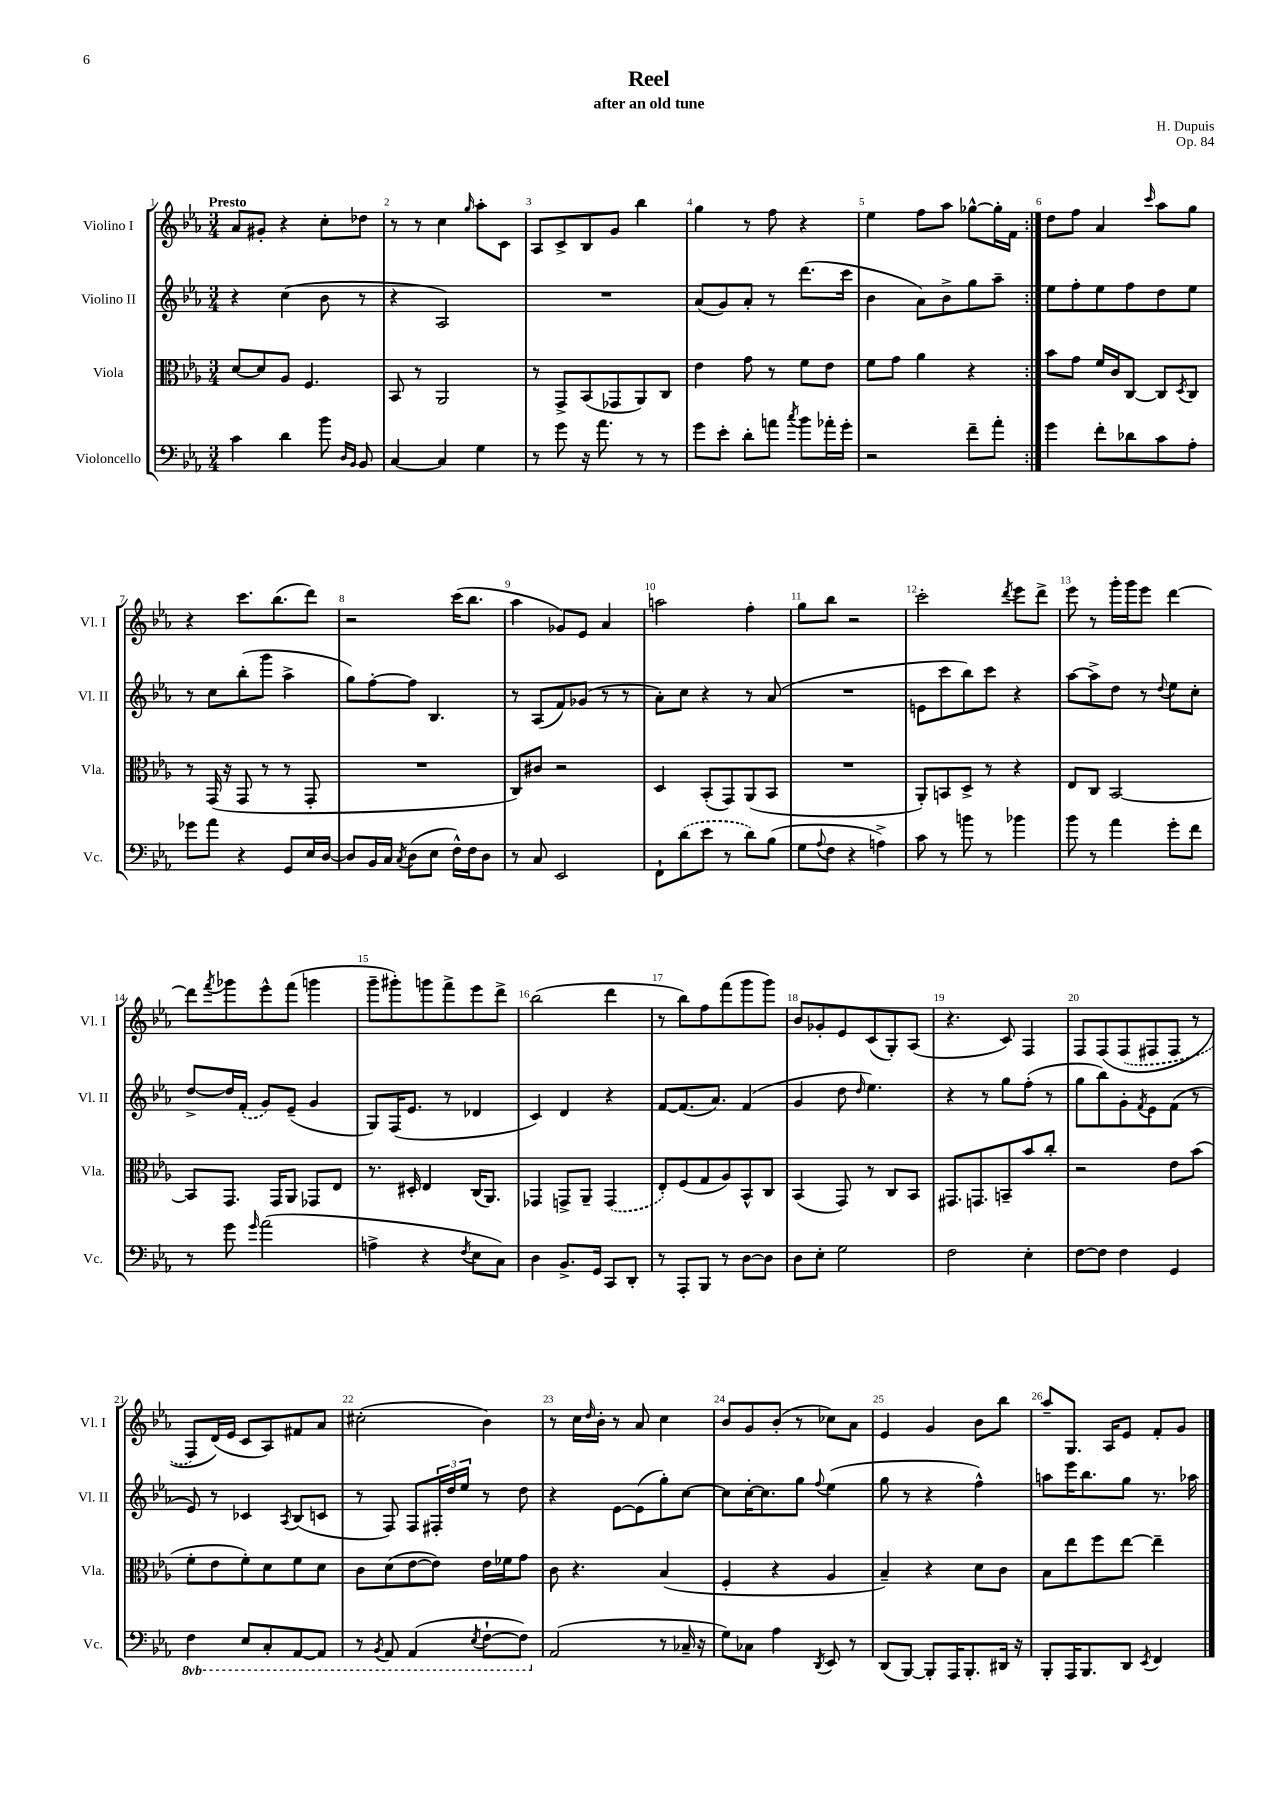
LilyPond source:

\header { title = "Reel" composer = "H. Dupuis" subtitle = "after an old tune" opus = "Op. 84" }
<<
\new StaffGroup <<
\new Staff = "s0" \with { instrumentName = "Violino I" shortInstrumentName = "Vl. I" } {
    \clef treble \key ees \major \numericTimeSignature \time 3/4 \tempo "Presto"
    \repeat volta 2 { aes'8 gis'8-. r4 c''8-. des''8 |
    r8 r8 c''4 \grace { g''16 } aes''8-. c'8 |
    aes8 c'8-> bes8 g'8 bes''4 |
    g''4 r8 f''8 r4 |
    ees''4 f''8 aes''8 ges''8~-^ ges''16-. f'16 | }
    d''8 f''8 aes'4 \grace { c'''16 } aes''8 g''8 |
    r4 c'''8. bes''8.( d'''8) |
    r2 c'''16( bes''8. |
    aes''4 ges'8) ees'8 aes'4 |
    a''2 f''4-. |
    g''8 bes''8 r2 |
    c'''2-. \acciaccatura { d'''8 } ees'''8 d'''8-> |
    ees'''8 r8 g'''16-. g'''16 ees'''8 d'''4~ |
    d'''8 \acciaccatura { f'''8 } ges'''8 ees'''8-^ f'''8( g'''4 |
    g'''8-- gis'''8-.) g'''8 f'''8-> ees'''8 d'''8-> |
    bes''2( d'''4 |
    r8 bes''8) f''8 f'''8( g'''8 g'''8) |
    bes'8 ges'8-. ees'8 c'8( g8-.) aes8( |
    r4. c'8) f4 |
    f8 f8\( \once \slurDashed f8( fis8 fis8 r8 |
    f8) d'16(\) ees'16 c'8 aes8) fis'8 aes'8 |
    cis''2-.( bes'4) |
    r8 c''16 \grace { d''16 } bes'16-. r8 aes'8 c''4 |
    bes'8 g'8 bes'8-.( r8 ces''8) aes'8 |
    ees'4 g'4 bes'8 bes''8 |
    aes''8-- g8. aes16 ees'8 f'8-. g'8 \bar "|." |
}
\new Staff = "s1" \with { instrumentName = "Violino II" shortInstrumentName = "Vl. II" } {
    \clef treble \key ees \major \numericTimeSignature \time 3/4
    \repeat volta 2 { r4 c''4( bes'8 r8 |
    r4 aes2) |
    R2. |
    aes'8( g'8) aes'8-. r8 d'''8.( c'''16 |
    bes'4 aes'8) bes'8-> g''8 aes''8-- | }
    ees''8 f''8-. ees''8 f''8 d''8 ees''8 |
    r8 c''8 bes''8-.( g'''8 aes''4-> |
    g''8) f''8~-. f''8 bes4. |
    r8 aes8( f'8) ges'8( r8 r8 |
    aes'8-.) c''8 r4 r8 aes'8( |
    R2. |
    e'8 c'''8 bes''8) c'''8 r4 |
    aes''8~ aes''8-> d''8 r8 \appoggiatura { d''8 } ees''8 c''8-. |
    d''8~-> d''16 \once \slurDashed f'16-.( g'8) ees'8--( g'4 |
    g8) f16( ees'8. r8 des'4 |
    c'4) d'4 r4 |
    f'8~ f'8.( aes'8.) f'4( |
    g'4 d''8 \grace { d''16 } ees''4.) |
    r4 r8 g''8 f''8-.( r8 |
    g''8 bes''8) g'8-. \acciaccatura { f'8 } ees'8 f'8( r8 |
    ees'8) r8 ces'4 \acciaccatura { aes8 } bes8( c'8 |
    r8 f8) f8 \tuplet 3/2 { fis16-. d''16 ees''16 } r8 d''8 |
    r4 ees'8~ ees'8( g''8-.) c''8~ |
    c''8 c''16~-. c''8. g''8 \appoggiatura { f''8 } ees''4( |
    g''8 r8 r4 f''4-^) |
    a''8 ees'''16 bes''8. g''8 r8. aes''16 \bar "|." |
}
\new Staff = "s2" \with { instrumentName = "Viola" shortInstrumentName = "Vla." } {
    \clef alto \key ees \major \numericTimeSignature \time 3/4
    \repeat volta 2 { d'8~ d'8 aes8 f4. |
    bes,8 r8 aes,2 |
    r8 g,8-> bes,8( ges,8 aes,8) c8 |
    ees'4 g'8 r8 f'8 ees'8 |
    f'8 g'8 aes'4 r4 | }
    bes'8 g'8 f'16 c'16 c8~ c8 \acciaccatura { d8 } c8 |
    r8 g,16( r16 g,8 r8 r8 g,8-. |
    R2. |
    c8) cis'8 r2 |
    d4 bes,8-.( g,8) aes,8( bes,8 |
    R2. |
    aes,8-.) b,8 d8-> r8 r4 |
    ees8 c8 bes,2~ |
    bes,8 g,8. g,16 aes,8 ges,8 ees8 |
    r8. dis16-. ees4 c16( aes,8.) |
    ges,4 g,8-> aes,8-- \once \slurDashed g,4( |
    ees8-.) f8( g8 aes8) bes,8-^ c8 |
    bes,4( g,8) r8 c8 bes,8 |
    gis,8. g,8. b,8-- bes'8 c''8-. |
    r2 ees'8 bes'8( |
    f'8-. ees'8 f'8-.) d'8 f'8 d'8 |
    c'8 d'8( ees'8~ ees'8) ees'16 fes'16 g'8 |
    c'8 r4. bes4( |
    f4-. r4 aes4 |
    bes4--) r4 d'8 c'8 |
    bes8 ees''8 f''8 ees''8~ ees''4-- \bar "|." |
}
\new Staff = "s3" \with { instrumentName = "Violoncello" shortInstrumentName = "Vc." } {
    \clef bass \key ees \major \numericTimeSignature \time 3/4 \set Staff.ottavationMarkups = #ottavation-simple-ordinals
    \repeat volta 2 { c'4 d'4 bes'8 \grace { d16 bes,16 } bes,8 |
    c4~ c4 g4 |
    r8 g'8 r16 aes'8. r8 r8 |
    g'8 ees'8-. d'8-. a'8 \acciaccatura { c''8 } bes'8 aes'16-. g'16-. |
    r2 f'8-- aes'8-. | }
    g'4 f'8-. des'8 c'8 aes8-. |
    ges'8 aes'8 r4 g,8 ees16 d16~ |
    d8 bes,16 c16 \acciaccatura { c8 } d8( ees8 f16-^) f16 d8 |
    r8 c8 ees,2 |
    f,8-! \once \slurDashed d'8( ees'8 r8 d'8) bes8( |
    g8 \appoggiatura { aes8 } f8 r4 a4->) |
    c'8 r8 b'8 r8 bes'4 |
    bes'8 r8 aes'4 g'8-. f'8 |
    r8 g'8 \grace { g'16 } aes'2( |
    a4-> r4 \acciaccatura { f8 } ees8 c8) |
    d4 bes,8.-> g,16 c,8 d,8-. |
    r8 aes,,8-. bes,,8 r8 d8~ d8 |
    d8 ees8-. g2 |
    f2 ees4-. |
    f8~ f8 f4 g,4 |
    \ottava #-1 f,4 ees,8 c,8-. aes,,8~ aes,,8 |
    r8 \acciaccatura { bes,,8 } aes,,8 aes,,4( \acciaccatura { ees,8 } f,8~-! f,8) \ottava #0 |
    aes,2( r8 ces16-- r16 |
    g8) ces8 aes4 \acciaccatura { d,8 } ees,8 r8 |
    d,8( bes,,8~) bes,,8-. aes,,16 bes,,8.-. dis,16 r16 |
    bes,,8-. aes,,16 bes,,8. d,8 \acciaccatura { ees,8 } f,4 \bar "|." |
}
>>
>>
\layout { \context { \Score \override BarNumber.break-visibility = ##(#f #t #t) barNumberVisibility = #all-bar-numbers-visible } }
